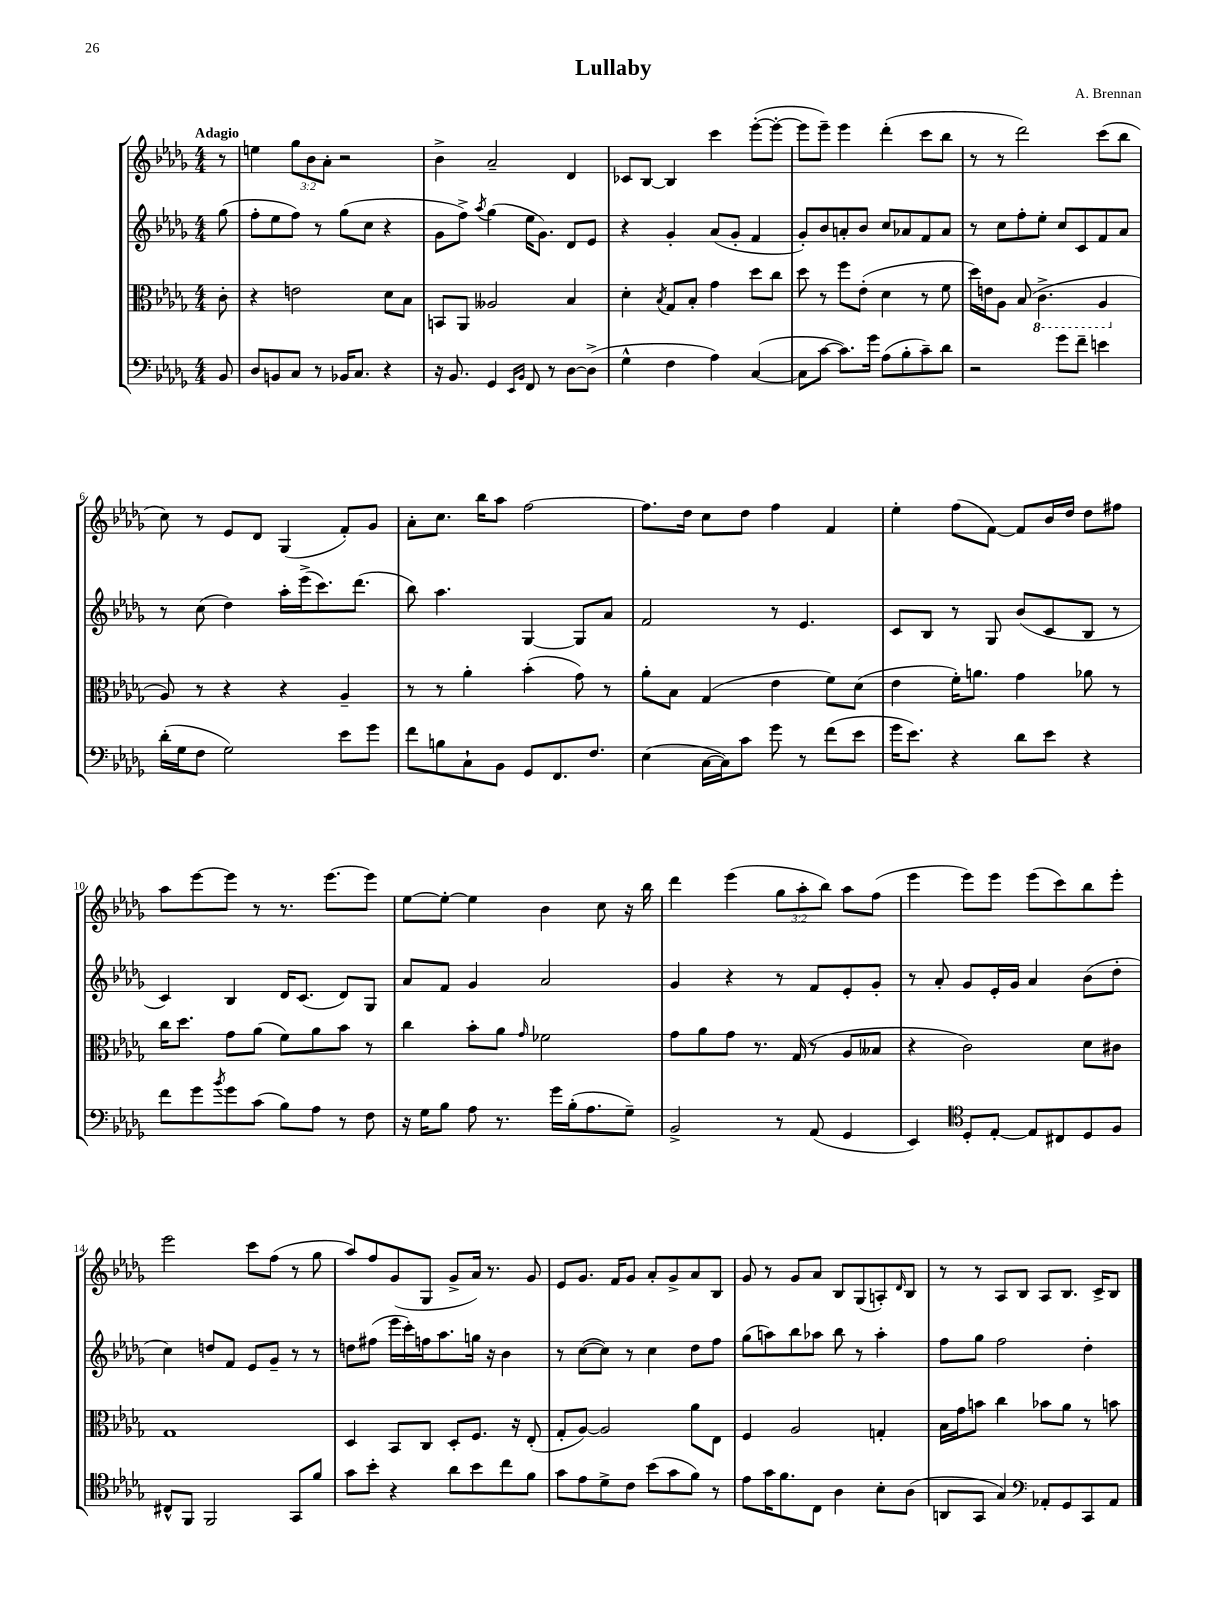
\header { title = "Lullaby" composer = "A. Brennan" }
<<
\new StaffGroup <<
\new Staff = "s0" {
    \clef treble \key des \major \numericTimeSignature \time 4/4 \override Staff.TupletNumber.text = #tuplet-number::calc-fraction-text \partial 8 \tempo "Adagio"
    r8 |
    e''4 \tuplet 3/2 { ges''8 bes'8 aes'8-. } r2 |
    bes'4-> aes'2-- des'4 |
    ces'8 bes8~ bes4 c'''4 ees'''8~-.( ees'''8~-. |
    ees'''8 ees'''8--) ees'''4 des'''4-.( c'''8 bes''8 |
    r8 r8 des'''2) c'''8( bes''8 |
    c''8) r8 ees'8 des'8 ges4( f'8-.) ges'8 |
    aes'8-. c''8. bes''16 aes''8 f''2~ |
    f''8. des''16 c''8 des''8 f''4 f'4 |
    ees''4-. f''8( f'8~) f'8 bes'16 des''16 des''8 fis''8 |
    aes''8 ees'''8~ ees'''8 r8 r8. ees'''8.~ ees'''8 |
    ees''8~ ees''8~-. ees''4 bes'4 c''8 r16 bes''16 |
    des'''4 ees'''4( \tuplet 3/2 { ges''8 aes''8-. bes''8) } aes''8 f''8( |
    ees'''4 ees'''8) ees'''8 ees'''8( c'''8) bes''8 ees'''8-. |
    ees'''2 c'''8 f''8( r8 ges''8 |
    aes''8) f''8 ges'8( ges8 ges'8-> aes'16) r8. ges'8 |
    ees'8 ges'8. f'16 ges'8 aes'8-. ges'8-> aes'8 bes8 |
    ges'8 r8 ges'8 aes'8 bes8 ges8( a8-.) \grace { des'16 } bes8 |
    r8 r8 aes8 bes8 aes8 bes8. c'16-> bes8 \bar "|." |
}
\new Staff = "s1" {
    \clef treble \key des \major \numericTimeSignature \time 4/4 \partial 8
    ges''8( |
    f''8-. ees''8 f''8) r8 ges''8( c''8 r4 |
    ges'8 f''8->) \acciaccatura { aes''8 } ges''4( ees''16 ges'8.) des'8 ees'8 |
    r4 ges'4-. aes'8( ges'8-. f'4 |
    ges'8-.) bes'8 a'8-. bes'8 c''8 aes'8 f'8 aes'8 |
    r8 c''8 f''8-. ees''8-. c''8 c'8 f'8 aes'8 |
    r8 c''8( des''4) aes''16-. ees'''16->( c'''8.) des'''8.( |
    bes''8) aes''4. ges4~ ges8 aes'8 |
    f'2 r8 ees'4. |
    c'8 bes8 r8 ges8 bes'8( c'8 bes8 r8 |
    c'4) bes4 des'16 c'8.( des'8) ges8 |
    aes'8 f'8 ges'4 aes'2 |
    ges'4 r4 r8 f'8 ees'8-. ges'8-. |
    r8 aes'8-. ges'8 ees'16-. ges'16 aes'4 bes'8( des''8-. |
    c''4) d''8 f'8 ees'8 ges'8-- r8 r8 |
    d''8 fis''8( ees'''16 c'''16-.) f''16 aes''8. g''16 r16 bes'4 |
    r8 c''8~( c''8) r8 c''4 des''8 f''8 |
    ges''8( a''8) bes''8 aes''8 bes''8 r8 aes''4-. |
    f''8 ges''8 f''2 des''4-. \bar "|." |
}
\new Staff = "s2" {
    \clef alto \key des \major \numericTimeSignature \time 4/4 \partial 8
    c'8-. |
    r4 e'2 des'8 bes8 |
    b,8 aes,8 aeses2 bes4 |
    des'4-. \acciaccatura { bes8 } ges8 bes8-. ges'4 des''8 c''8 |
    des''8 r8 f''8 ees'8-.( des'4 r8 f'8 |
    des''16) e'16 aes8 bes8( \ottava #-1 c4.-> aes,4 \ottava #0 |
    aes8) r8 r4 r4 aes4-- |
    r8 r8 aes'4-. bes'4-.( ges'8) r8 |
    aes'8-. bes8 ges4( ees'4 f'8) des'8( |
    ees'4 f'16-.) a'8. ges'4 aes'8 r8 |
    c''16 des''8. ges'8 aes'8( f'8) aes'8 bes'8 r8 |
    c''4 bes'8-. aes'8 \grace { ges'16 } fes'2 |
    ges'8 aes'8 ges'8 r8. ges16( r8 aes8 beses8 |
    r4 c'2) des'8 cis'8 |
    ges1 |
    des4 bes,8 c8 des8-. f8. r16 ees8-.( |
    ges8-. aes8~) aes2 aes'8 ees8 |
    f4 aes2 g4-. |
    bes16 ges'16 b'8 c''4 bes'8 aes'8 r8 b'8 \bar "|." |
}
\new Staff = "s3" {
    \clef bass \key des \major \numericTimeSignature \time 4/4 \partial 8
    bes,8 |
    des8 b,8 c8 r8 bes,16 c8. r4 |
    r16 bes,8. ges,4 \grace { ees,16 bes,16 } f,8 r8 des8~ des8->( |
    ges4-^ f4 aes4) c4~( |
    c8 c'8~ c'8.) ges'16 aes8( bes8-. c'8--) des'8 |
    r2 ges'8 f'8-- e'4 |
    des'16-.( ges16 f8 ges2) ees'8 ges'8 |
    f'8 b8 c8-! bes,8 ges,8 f,8. f8. |
    ees4( c16~ c16) c'8 ges'8 r8 f'8( ees'8 |
    ges'16 ees'8.) r4 des'8 ees'8 r4 |
    f'8 ges'8 \acciaccatura { bes'8 } ges'8 c'8( bes8) aes8 r8 f8 |
    r16 ges16 bes8 aes8 r8. ges'16 bes16-.( aes8. ges8--) |
    bes,2-> r8 aes,8( ges,4 |
    ees,4) \clef tenor des8-. ees8~-. ees8 cis8 des8 f8 |
    cis8-^ f,8 f,2 ges,8 f'8 |
    ges'8 bes'8-. r4 aes'8 bes'8 c''8 f'8 |
    ges'8 ees'8 des'8-> c'8 bes'8( ges'8 f'8) r8 |
    ees'8 ges'16 f'8. c8 aes4 bes8-. aes8( |
    a,8 ges,8 ges4) \clef bass aes,8-. ges,8 c,8 aes,8 \bar "|." |
}
>>
>>
